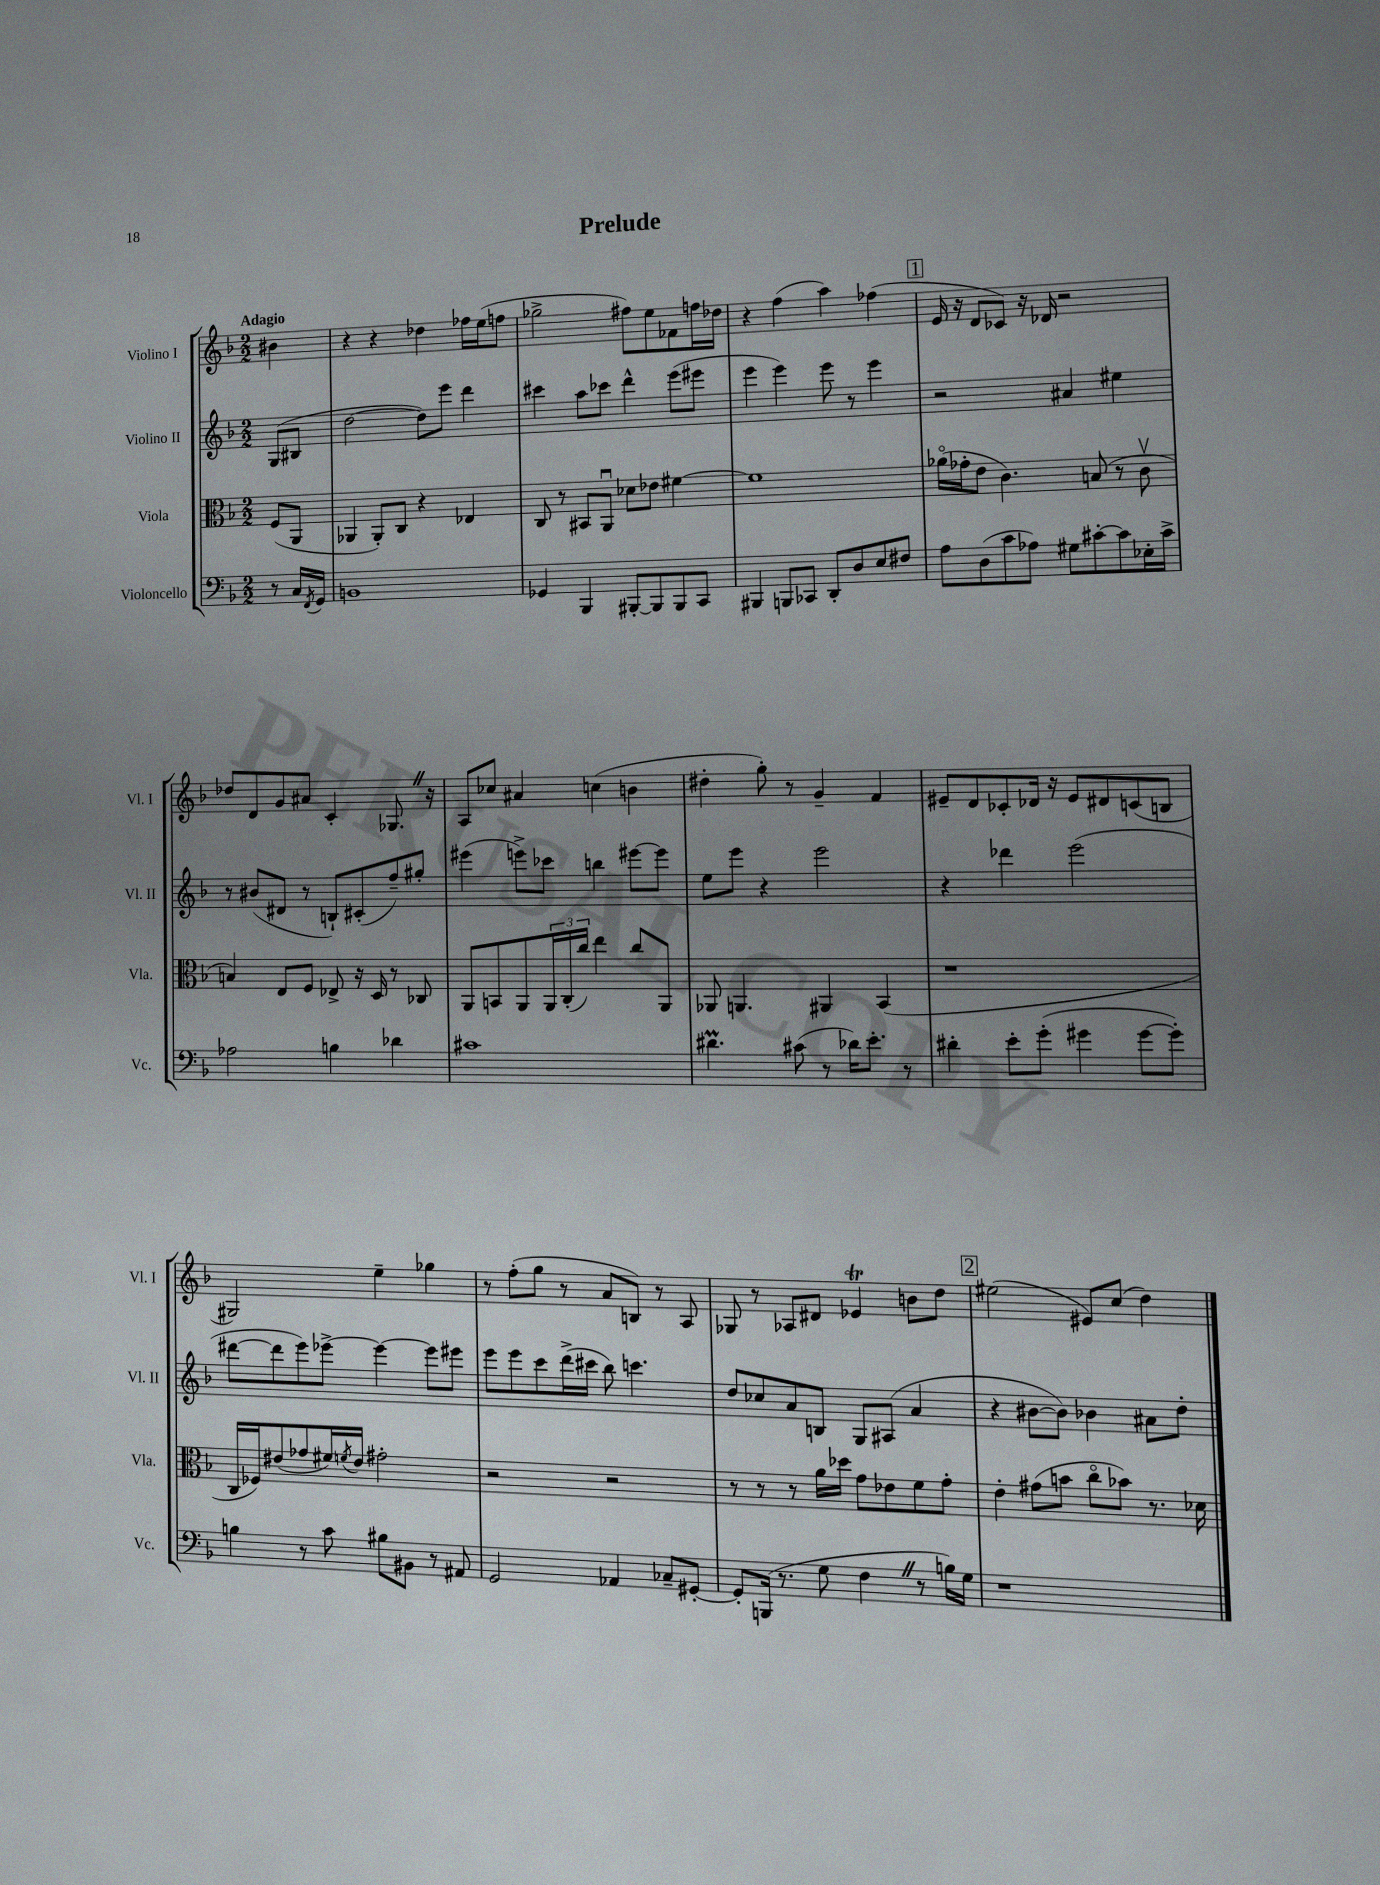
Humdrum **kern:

**kern	**kern	**kern	**kern
*staff4	*staff3	*staff2	*staff1
*clefF4	*clefC3	*clefG2	*clefG2
*k[b-]	*k[b-]	*k[b-]	*k[b-]
*M2/2	*M2/2	*M2/2	*M2/2
8r	(8F/L	(8G/L	4b#\
16C/LL	8AA/J	8B#/J	.
8qFF/	.	.	.
16GG/JJ	.	.	.
=	=	=	=
1BB	4AA-/	[2dd\	4r
.	8AA-'/L)	.	4r
.	8C/J	.	.
.	4r	8dd\]L)	4dd-\
.	.	8eee\J	.
.	4E-/	4ddd\	16ff-\LL
.	.	.	(16ee\J
.	.	.	8ff\J
=	=	=	=
4GG-/	8C/	4ccc#\	2gg-^\
.	8r	.	.
4BBB-/	8BB#/L	8aa\L	.
.	8AAu/J	8ccc-\J	.
[8BBB#'/L	8d-\L	4ddd^^\	8ff#\L)
8BBB#/]	8e-\J	.	8ee\
8BBB#/	[4f#\	(8eee\L	8f-\
8CC/J	.	8eee#\J	16ff\L
.	.	.	16dd-\JJ
=	=	=	=
4BBB#/	1f#]	4eee\	4r
8BBB/L	.	4eee\)	(4ff\
8CC-/J	.	.	.
8DD'/L	.	8eee\	4aa\)
8D/	.	8r	.
8E/	.	4eee\	(4ff-\
8F#/J	.	.	.
=	=	=	=
8A\L	(16a-o\LL	2r	16e/
.	16g-'\J	.	16r
(8D\	8e\J	.	8d/L
8c\	4.c\)	.	8c-/J)
8A-\J)	.	.	16r
.	.	.	16d-/
8G#\L	.	4a#/	2r
[8c#'\	(8B/	.	.
8c#\]	8r	4ee#\	.
16E-'\L	8cv\	.	.
16c#^\JJ	.	.	.
=	=	=	=
2A-\	4B/)	8r	8dd-/L
.	.	(8b#/L	8d/
.	8E/L	8d#/J	8g/
.	8F/J	8r	8a#/J
4B\	8E-^/	8B`/L)	4c'/
.	16r	(8c#'/	.
.	16D/	.	.
4d-\	8r	8ff~/)	8.G-/
.	8C-/	8gg#'/J	.
.	.	.	16r
=	=	=	=
1c#	8AA/L	(4eee#\	8A/L
.	8BB/	.	8cc-/J
.	8AA/	8eee^\L)	4a#/
.	24AA/L	8ccc-\J	.
.	(24C'/	.	.
.	24cc/JJ)	.	.
.	4ee\	4bb\	(4cc\
.	8cc/L	[8eee#\L	4b\
.	8AA/J	8eee#\]J	.
=	=	=	=
4.d#\	8AA-/	8ee\L	4dd#'\
.	4.AA/	8eee\J	.
.	.	4r	8gg'\)
(8c#\	.	.	8r
8r	4AA#/	2eee\	4g~/
16d-\LK)	.	.	.
8.e'\J	.	.	.
.	(4BB-/	.	4f/
8r	.	.	.
=	=	=	=
4d#'\	1r	4r	8e#~/L
.	.	.	8d/
8e'\L	.	4ddd-\	8c-'/
(8g'\J	.	.	16d-/Jk
.	.	.	16r
4g#\	.	(2eee\	8e#/L
.	.	.	8d#/
[8g#\L	.	.	(8c/
8g#'\]J)	.	.	8B/J
=	=	=	=
4B\	16C/LL	[8ddd#\L	2G#/)
.	16F-/J)	.	.
.	(8e#/	8ddd#\]	.
8r	8g-/	8eee\)	.
8c\	16f#/L)	[8eee-^\J	.
.	8qf/	.	.
.	16e#/JJ	.	.
8B#\L	2g#'\	4eee-\_	4ee~\
8BB#\J	.	.	.
8r	.	8eee-\]L	4gg-\
8AA#/	.	8eee#\J	.
=	=	=	=
2GG/	2r	8eee\L	8r
.	.	8eee\	(8ff'\L
.	.	8ccc\	8gg\J
.	.	(16ddd^\L	8r
.	.	16ccc#\JJ	.
4AA-/	2r	8bb-\)	8a/L
.	.	4.ccc\	8B/J)
8C-~/L	.	.	8r
[8GG#'/J	.	.	8A/
=	=	=	=
8GG#'/]L	8r	8dd/L	8G-/
(16BBB/Jk	8r	8cc-/	8r
8.r	.	.	.
.	8r	8a/	8A-/L
8G\	16a\LL	8B/J	8d#/J
.	16dd-\JJ	.	.
4F\	8g\L	8G/L	4e-/
.	8e-\	(8A#/J	.
8r	8f\	4a/	8b\L
16B\LL)	8g'\J	.	8dd\J
16G\JJ	.	.	.
=	=	=	=
1r	4e'\	4r	(2ee#\
.	(8g#\L	[8b#\L	.
.	8b\J	8b#\]J)	.
.	8cco\L	4b-\	8e#/L)
.	8b-\J)	.	(8cc/J
.	8.r	8a#\L	4dd\)
.	.	8dd'\J	.
.	16d-\	.	.
==	==	==	==
*-	*-	*-	*-
